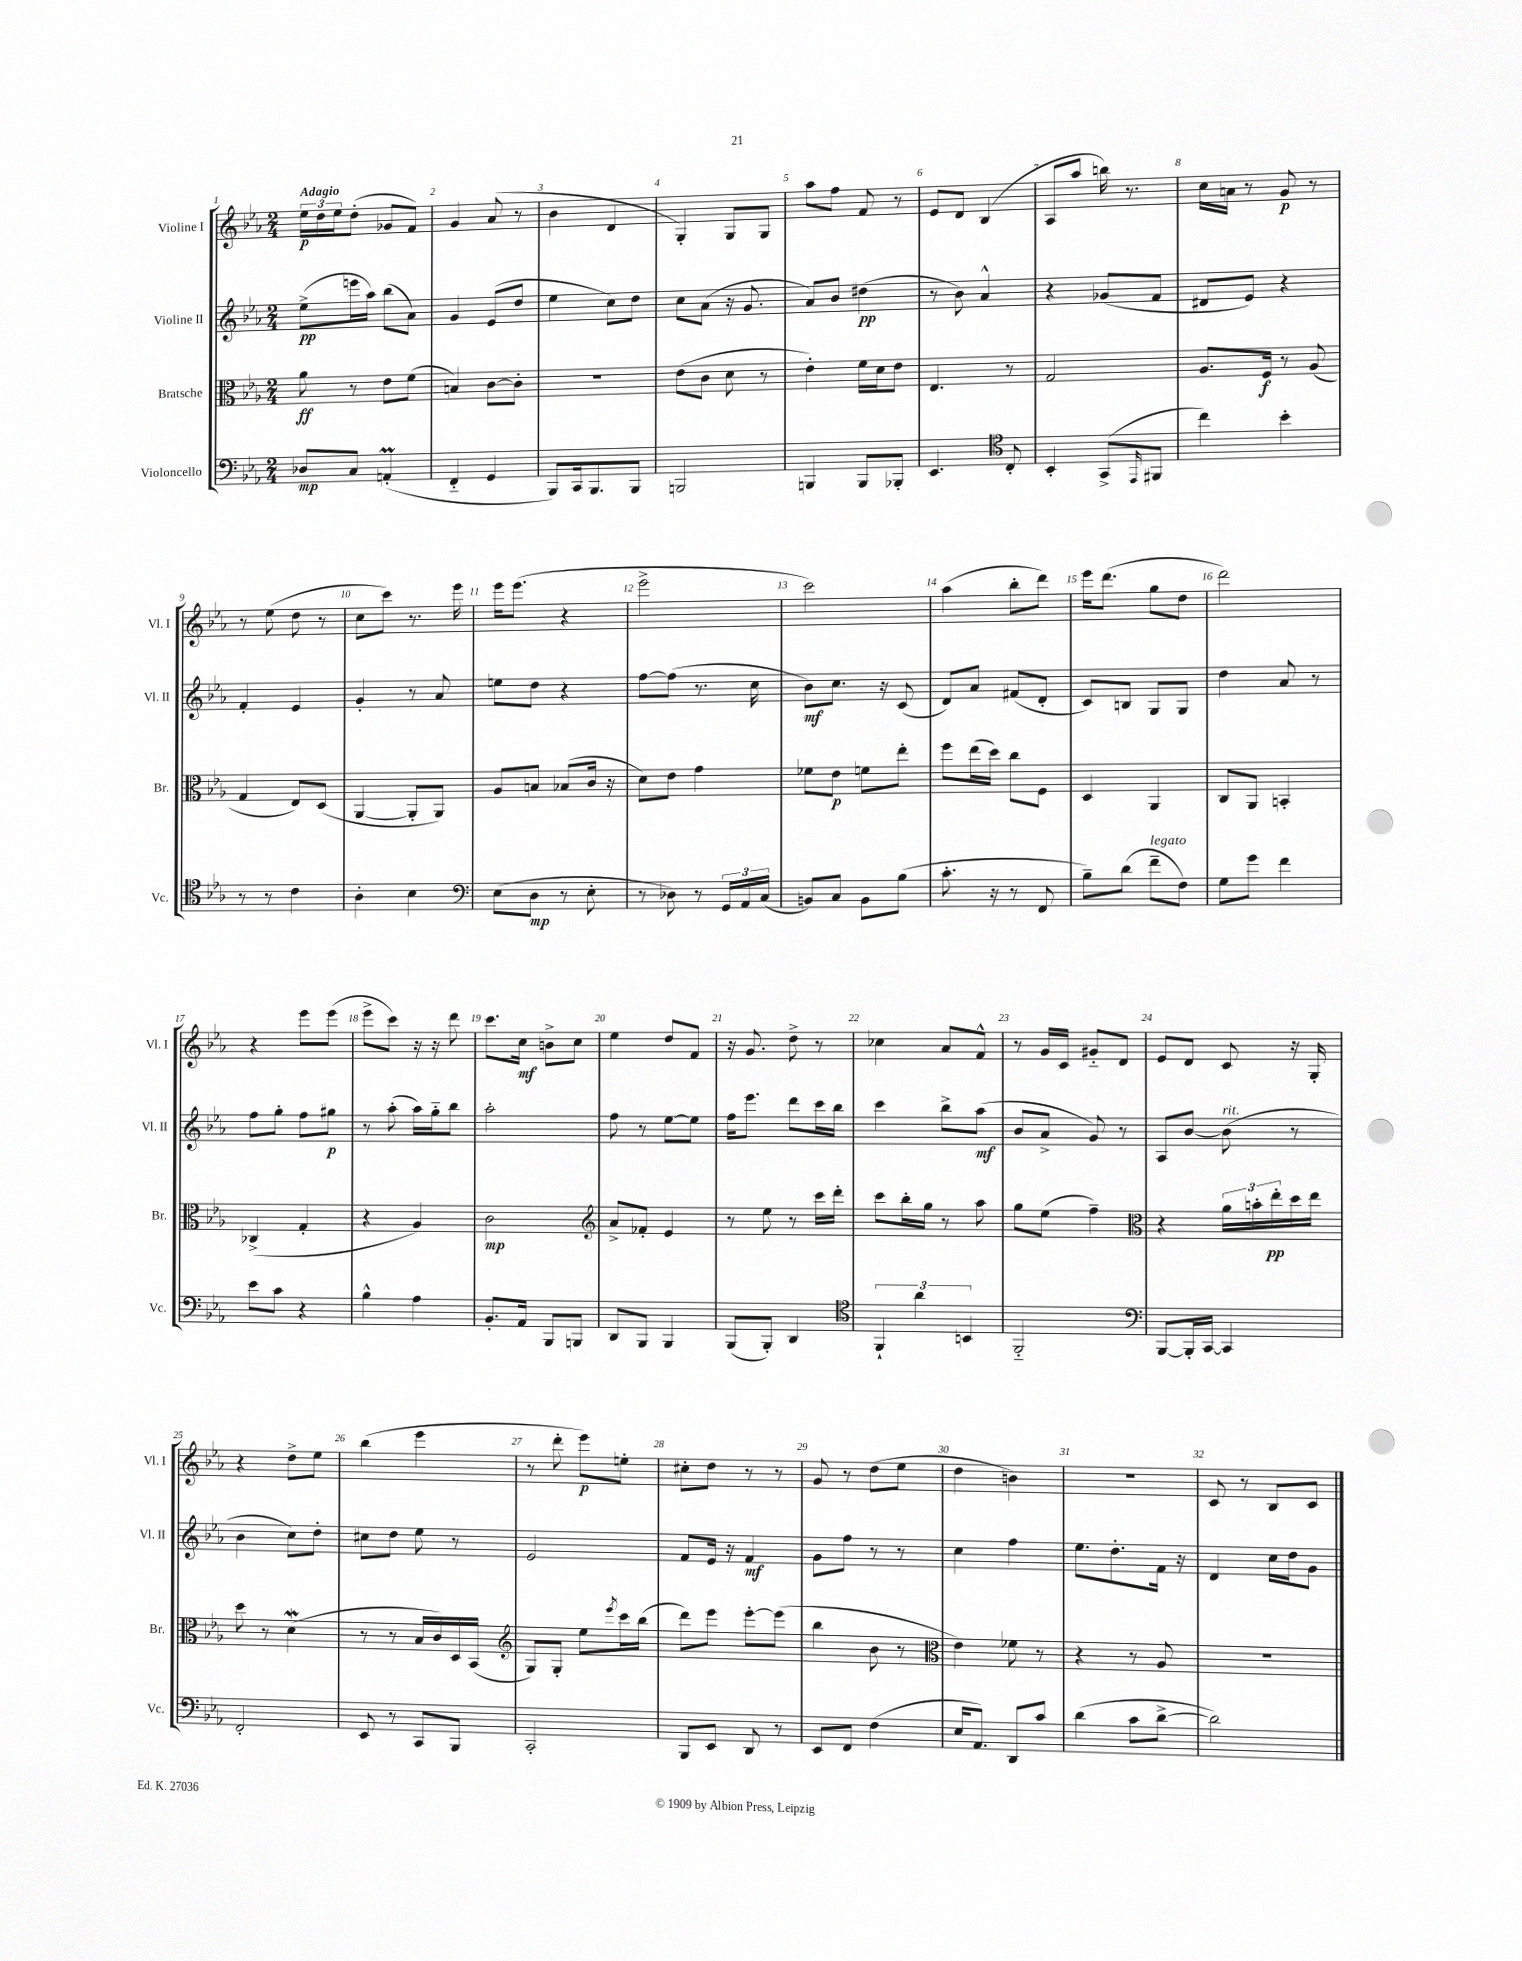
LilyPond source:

<<
\new StaffGroup <<
\new Staff = "s0" \with { instrumentName = "Violine I" shortInstrumentName = "Vl. I" } {
    \clef treble \key ees \major \numericTimeSignature \time 2/4 \tempo "Adagio"
    \tuplet 3/2 { ees''16\p d''16 ees''16 } d''8-.( ges'8 f'8) |
    g'4 aes'8( r8 |
    bes'4 d'4 |
    g4-.) g8 g8 |
    aes''8 f''8 f'8 r8 |
    ees'8 d'8 bes4( |
    aes8 aes''8 b''16) r8. |
    c''16 a'16 r8 g'8\p r8 |
    r8 ees''8( d''8 r8 |
    c''8 c'''8) r8. ees'''16 |
    ees'''16 ees'''8.( r4 |
    ees'''2-> |
    c'''2) |
    aes''4( bes''8-. d'''8) |
    ees'''16 d'''8.( g''8 d''8 |
    d'''2) |
    r4 ees'''8 ees'''8( |
    ees'''8-> c'''8) r16 r16 d'''8 |
    c'''8. c''16\mf b'8-> c''8 |
    ees''4 d''8 f'8 |
    r16 g'8. d''8-> r8 |
    ces''4 aes'8 f'8-^ |
    r8 g'16 c'16 gis'8-_ d'8 |
    ees'8 d'8 c'8 r16 g16-. |
    r4 d''8-> ees''8 |
    bes''4( ees'''4 |
    r8 d'''8-. ees'''8\p) e''8-. |
    cis''8-. d''8 r8 r8 |
    g'8 r8 d''8( ees''8 |
    d''4 b'4) |
    R2 |
    c'8 r8 bes8 c'8 \bar "|." |
}
\new Staff = "s1" \with { instrumentName = "Violine II" shortInstrumentName = "Vl. II" } {
    \clef treble \key ees \major \numericTimeSignature \time 2/4
    ees''8->\pp( e'''16 aes''16) bes''8( aes'8) |
    g'4 ees'8( d''8 |
    ees''4 c''8) d''8 |
    c''8 aes'8( r16 g'8. |
    aes'8) bes'8 dis''4\pp( |
    r8 bes'8) aes'4-^ |
    r4 ges'8( f'8 |
    dis'8 ees'8) r4 |
    f'4-. ees'4 |
    g'4-. r8 aes'8 |
    e''8 d''8 r4 |
    f''8~ f''8( r8. c''16 |
    bes'8\mf) c''8. r16 c'8( |
    d'8) aes'8 fis'8( d'8-. |
    c'8) b8 g8 g8 |
    d''4 aes'8 r8 |
    f''8 g''8-. f''8 gis''8\p |
    r8 aes''8-.( aes''16) g''16-_ bes''8 |
    aes''2-. |
    f''8 r8 ees''8~ ees''8 |
    f''16 ees'''8. d'''8 c'''16 bes''16 |
    c'''4 bes''8-> aes''8\mf( |
    bes'8 aes'8-> g'8) r8 |
    aes8 bes'8~ bes'8^\markup { \italic "rit." }( r8 |
    bes'4 c''8) d''8-. |
    cis''8 d''8 ees''8 r8 |
    ees'2 |
    f'8 ees'16 r16 f'4\mf |
    g'8 f''8 r8 r8 |
    c''4 f''4 |
    ees''8. d''8.-. f'16 r16 |
    d'4 c''16 d''16 g'8 \bar "|." |
}
\new Staff = "s2" \with { instrumentName = "Bratsche" shortInstrumentName = "Br." } {
    \clef alto \key ees \major \numericTimeSignature \time 2/4
    aes'8\ff r8 ees'8 f'8( |
    b4) c'8~ c'8-. |
    r2 |
    ees'8( c'8 d'8 r8 |
    ees'4-.) f'16 d'16 ees'8 |
    ees4. r8 |
    g2 |
    aes8. f16\f r8 aes8( |
    g4 ees8) d8( |
    aes,4~ aes,8-. aes,8) |
    aes8 b8 bes8( c'16 r16 |
    d'8) ees'8 g'4 |
    fes'8 ees'8\p f'8 ees''8-. |
    f''8 ees''16( d''16) c''8 f8 |
    d4 aes,4 |
    c8 aes,8 b,4-. |
    ces4->( g4-. |
    r4 aes4) |
    c'2\mp |
    \clef treble aes'8-> fes'8-. ees'4 |
    r8 ees''8 r8 c'''16 d'''16-. |
    c'''8 bes''16-. g''16 r8 aes''8 |
    g''8 ees''8( f''4--) |
    \clef alto r4 \tuplet 3/2 { aes'16 b'16-. ees''16-.\pp } d''16 ees''16 |
    d''8 r8 d'4\mordent( |
    r8 r8 bes16 c'16) d16 bes,16( |
    \clef treble g8) g8-. ees''8 \acciaccatura { ees'''8 } c'''16 bes''16( |
    d'''8) ees'''8 ees'''8~-. ees'''8( |
    bes''4 bes'8 r8 |
    \clef alto ees'4) fes'8 r8 |
    r4 r8 aes8 |
    R2 \bar "|." |
}
\new Staff = "s3" \with { instrumentName = "Violoncello" shortInstrumentName = "Vc." } {
    \clef bass \key ees \major \numericTimeSignature \time 2/4
    des8\mp c8 a,4-.\prall( |
    f,4-_ g,4 |
    bes,,8) c,16 bes,,8. bes,,8 |
    b,,2 |
    b,,4 b,,8 bes,,8-. |
    ees,4. \clef tenor c8-. |
    bes,4-. g,8->( \grace { ees,16 } fis,8 |
    c''4) bes'4-. |
    r8 r8 c'4 |
    aes4-. bes4 |
    \clef bass ees8( d8\mp r8 ees8-. |
    r8 des8) r8 \tuplet 3/2 { g,16 aes,16 c16( } |
    b,8) c8 b,8 bes8( |
    c'8.-. r16 r8 f,8 |
    bes8--) d'8( f'8--^\markup { \italic "legato" } f8) |
    g8 g'8 f'4 |
    ees'8 c'8 r4 |
    bes4-^ aes4 |
    bes,8.-. aes,16 bes,,8 b,,8 |
    d,8 bes,,8 bes,,4 |
    bes,,8( bes,,8-.) d,4 |
    \clef tenor \tuplet 3/2 { f,4-! aes'4 b,4 } |
    f,2-_ |
    \clef bass bes,,8~ bes,,16-. c,16~ c,4 |
    f,2-. |
    ees,8 r8 c,8 bes,,8 |
    c,2-. |
    bes,,8 ees,8 d,8 r8 |
    ees,8 f,8 f4( |
    ees16 aes,8.) d,8 c'8 |
    d'4( c'8 d'8~-> |
    d'2) \bar "|." |
}
>>
>>
\layout { \context { \Score \override BarNumber.break-visibility = ##(#f #t #t) barNumberVisibility = #all-bar-numbers-visible } }
